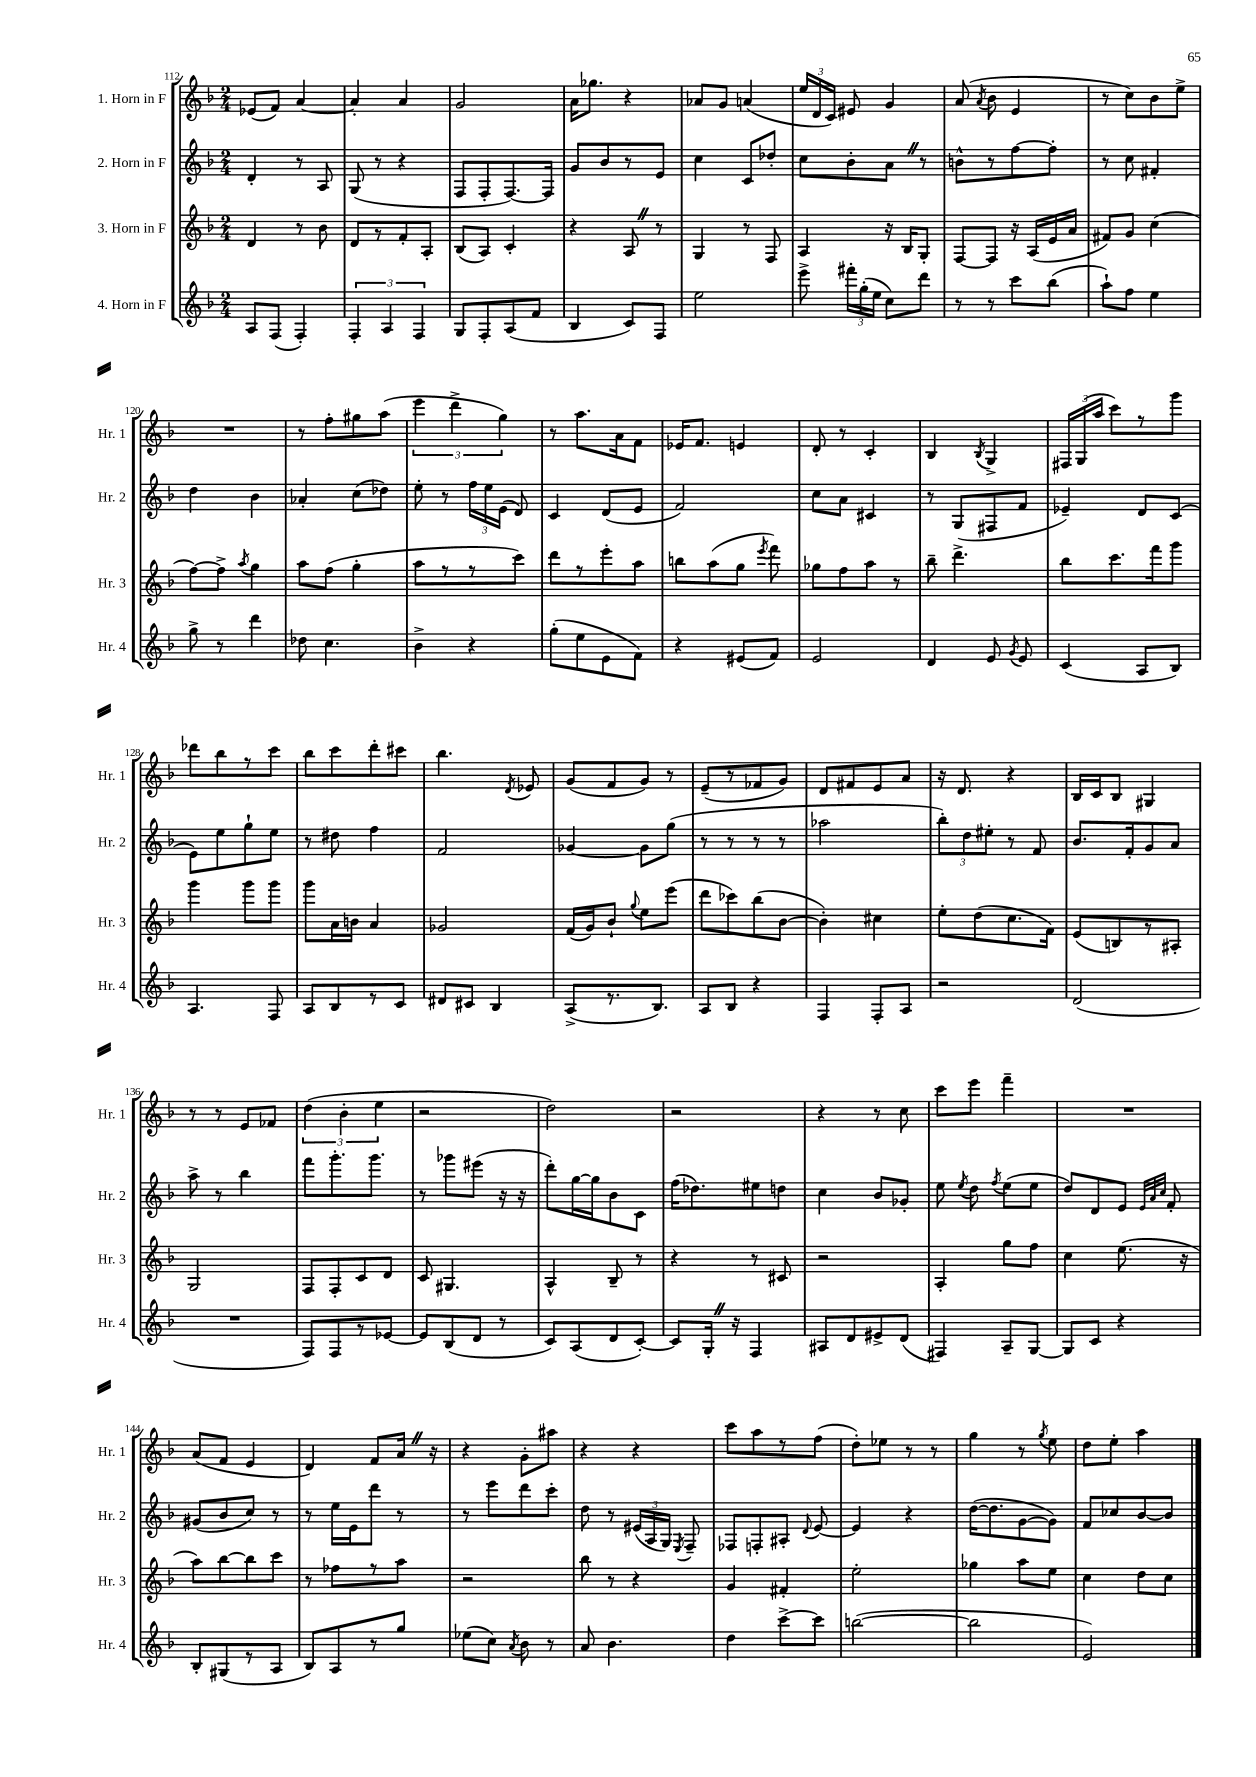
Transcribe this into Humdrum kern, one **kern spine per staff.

**kern	**kern	**kern	**kern
*staff4	*staff3	*staff2	*staff1
*clefG2	*clefG2	*clefG2	*clefG2
*k[b-]	*k[b-]	*k[b-]	*k[b-]
*M2/4	*M2/4	*M2/4	*M2/4
8A/L	4d/	4d'/	(8e-/L
(8F/J	.	.	8f/J)
4F'/)	8r	8r	[4a/
.	8b-\	8A/	.
=	=	=	=
6F'/	8d/L	(8G/	4a'/]
.	8r	8r	.
6A/	.	.	.
.	8f'/	4r	4a/
6F/	.	.	.
.	8A'/J	.	.
=	=	=	=
8G/L	(8B-/L	8F/L	2g/
8F'/	8A/J)	8F'/	.
(8A/	4c'/	[8.F/)	.
8f/J	.	.	.
.	.	16F/]Jk	.
=	=	=	=
4B-/	4r	8g/L	16a\LK
.	.	.	8.gg-\J
.	.	8b-/	.
8c/L)	8A/	8r	4r
8F/J	8r	8e/J	.
=	=	=	=
2ee\	4G/	4cc\	8a-/L
.	.	.	8g/J
.	8r	8c/L	(4a/
.	8F/	8dd-'/J	.
=	=	=	=
8eee^\	4A/	8cc\L	24ee/LL
.	.	.	24d/
.	.	.	24c/JJ)
24fff#'\LL	.	8b-'\	8e#/
(24gg'\	.	.	.
24ee\JJ	.	.	.
8cc\L)	16r	8a\J	4g/
.	16B-/LK	.	.
8ddd\J	8G'/J	8r	.
=	=	=	=
8r	[8F/L	8b^^\L	(8a/
.	.	.	8qa/
8r	8F/]J	8r	8b-\
8ccc\L	16r	[8ff\	4e/
.	(16A/LL	.	.
(8bb-\J	16e/	8ff'\]J	.
.	16a/JJ	.	.
=	=	=	=
8aa`\L)	8f#/L)	8r	8r
8ff\J	8g/J	8cc\	8cc\L)
4ee\	(4cc\	4f#'/	8b-\
.	.	.	8ee^\J
=	=	=	=
8gg^\	[8ff\L)	4dd\	2r
8r	8ff^\]J	.	.
.	8qaa/	.	.
4ddd\	4gg\	4b-\	.
=	=	=	=
8dd-\	8aa\L	4a-'/	8r
4.cc\	(8ff\J	.	8ff'\L
.	4gg'\	(8cc\L	8gg#\
.	.	8dd-\J)	(8aa\J
=	=	=	=
4b-^\	8aa\L	8ee'\	6eee\
.	8r	8r	.
.	.	.	6ddd^\
4r	8r	24ff\LL	.
.	.	24ee\	.
.	.	(24e\JJ	6gg\)
.	8ccc\J)	8d/)	.
=	=	=	=
(8gg'\L	8ddd\L	4c/	8r
8ee\	8r	.	8.aa\L
8e\	8eee'\	(8d/L	.
.	.	.	16a\k
8f\J)	8aa\J	8e/J	8f\J
=	=	=	=
4r	8bb\L	2f/)	16e-/LK
.	.	.	8.f/J
.	(8aa\	.	.
(8e#/L	8gg\J	.	4e/
.	8qeee/	.	.
8f/J)	8fff\)	.	.
=	=	=	=
2e/	8gg-\L	8cc\L	8d'/
.	8ff\	8a\J	8r
.	8aa\J	4c#/	4c'/
.	8r	.	.
=	=	=	=
4d/	8bb-~\	8r	4B-/
.	4.ddd^\	(8G/L	.
.	.	.	8qB-/
8e/	.	8F#/	4G^/
8qg/	.	.	.
8e/	.	8f/J	.
=	=	=	=
(4c/	8bb-\L	4e-~/)	24F#/LL
.	.	.	(24G/
.	.	.	24aa/JJ
.	8.ccc\	.	8ccc\L)
8A/L	.	8d/L	8r
.	16fff\k	.	.
8B-/J)	8ggg\J	(8c/J	8ggg\J
=	=	=	=
4.A/	4ggg\	8e\L)	8ddd-\L
.	.	8ee\	8bb-\
.	8ggg\L	8gg`\	8r
8F/	8ggg\J	8ee\J	8ccc\J
=	=	=	=
8A/L	8ggg\L	8r	8bb-\L
8B-/	16a\L	8dd#\	8ccc\
.	16b\JJ	.	.
8r	4a/	4ff\	8ddd'\
8c/J	.	.	8ccc#\J
=	=	=	=
8d#/L	2g-/	2f/	4.bb-\
8c#/J	.	.	.
4B-/	.	.	.
.	.	.	8qd/
.	.	.	8e-/
=	=	=	=
(8A^/L	(16f/LL	[4g-/	(8g/L
.	16g/J)	.	.
8.r	8b-`/J	.	8f/
.	8qqgg/	.	.
.	8ee\L	8g-\]L	8g/J)
8.B-/J)	.	.	.
.	(8eee\J	(8gg\J	8r
=	=	=	=
8A/L	8ddd\L	8r	(8e~/L
8B-/J	8ccc-\)	8r	8r
4r	(8bb-\	8r	8f-/
.	[8b-\J	8r	8g/J)
=	=	=	=
4F/	4b-'\])	2aa-\	8d/L
.	.	.	8f#/
8F'/L	4cc#\	.	8e/
8A/J	.	.	8a/J
=	=	=	=
2r	8ee'\L	12bb-'\L)	16r
.	.	.	8.d/
.	.	12dd\	.
.	(8dd\	.	.
.	.	12ee#'\J	.
.	8.cc\	8r	4r
.	.	8f/	.
.	16f\Jk)	.	.
=	=	=	=
(2d/	(8e/L	8.b-/L	16B-/LL
.	.	.	16c/J
.	8B/)	.	8B-/J
.	.	16f'/k	.
.	8r	8g/	4G#/
.	8A#'/J	8a/J	.
=	=	=	=
2r	2G/	8aa^\	8r
.	.	8r	8r
.	.	4bb-\	8e/L
.	.	.	8f-/J
=	=	=	=
8F/L)	8F/L	8fff\L	(6dd\
8F/	8F'/	8.ggg'\	.
.	.	.	6b-'\
8r	8c/	.	.
.	.	8.ggg\J	.
.	.	.	6ee\
[8e-/J	8d/J	.	.
=	=	=	=
8e-/]L	8c/	8r	2r
(8B-/	4.G#/	8ggg-\L	.
8d/J	.	(8eee#\J	.
8r	.	16r	.
.	.	16r	.
=	=	=	=
8c/L)	4A^^/	8ddd'\L)	2dd\)
(8A/	.	[16gg\L	.
.	.	16gg\]J	.
8d/	8B-~/	8b-\	.
[8c'/J)	8r	8c\J	.
=	=	=	=
8c/]L	4r	(16ff\LK	2r
.	.	8.dd-\)	.
16G'/Jk	.	.	.
16r	.	.	.
4F/	8r	8ee#\	.
.	8c#/	8dd\J	.
=	=	=	=
8A#/L	2r	4cc\	4r
8d/	.	.	.
8e#^/	.	8b-/L	8r
(8d/J	.	8g-'/J	8cc\
=	=	=	=
4F#/)	4A'/	8ee\	8ccc\L
.	.	8qee/	.
.	.	8dd\	8eee\J
.	.	8qff/	.
8A~/L	8gg\L	(8ee\L	4fff~\
[8G/J	8ff\J	8ee\J	.
=	=	=	=
8G/]L	4cc\	8dd/L)	2r
8c/J	.	8d/	.
4r	(8.ee\	8e/J	.
.	.	32qqe/LLL	.
.	.	32qqa/	.
.	.	32qqcc/JJJ	.
.	.	8f'/	.
.	16r	.	.
=	=	=	=
8B-'/L	8aa\L)	(8g#/L	(8a/L
(8G#/	[8bb-\	8b-/	8f/J
8r	8bb-\]	8cc/J)	4e/
8A/J	8ccc\J	8r	.
=	=	=	=
8B-/L)	8r	8r	4d/)
8A/	8ff-\L	16ee\LL	.
.	.	16e\J	.
8r	8r	8ddd\J	8f/L
8gg/J	8aa\J	8r	16a/Jk
.	.	.	16r
=	=	=	=
(8ee-\L	2r	8r	4r
8cc\J)	.	8eee\L	.
8qa/	.	.	.
8b-\	.	8ddd\	8g'\L
8r	.	8ccc'\J	8aa#\J
=	=	=	=
8a/	8bb-\	8dd\	4r
4.b-\	8r	8r	.
.	4r	(24e#/LL	4r
.	.	24A/	.
.	.	24G/JJ)	.
.	.	8qE/	.
.	.	8F~/	.
=	=	=	=
4dd\	4g/	8F-/L	8ccc\L
.	.	8F'/	8aa\
[8ccc^\L	4f#'/	8A#'/J	8r
.	.	8qqd/	.
8ccc\]J	.	[8e/	(8ff\J
=	=	=	=
([2bb\	2ee'\	4e/]	8dd'\L)
.	.	.	8ee-\J
.	.	4r	8r
.	.	.	8r
=	=	=	=
2bb\]	4gg-\	([16dd\LK	4gg\
.	.	8.dd\]	.
.	8aa\L	[8g\	8r
.	.	.	8qgg/
.	8ee\J	8g\]J)	8ee\
=	=	=	=
2e/)	4cc\	8f/L	8dd\L
.	.	8cc-/	8ee'\J
.	8dd\L	[8b-/	4aa\
.	8cc\J	8b-/]J	.
==	==	==	==
*-	*-	*-	*-
